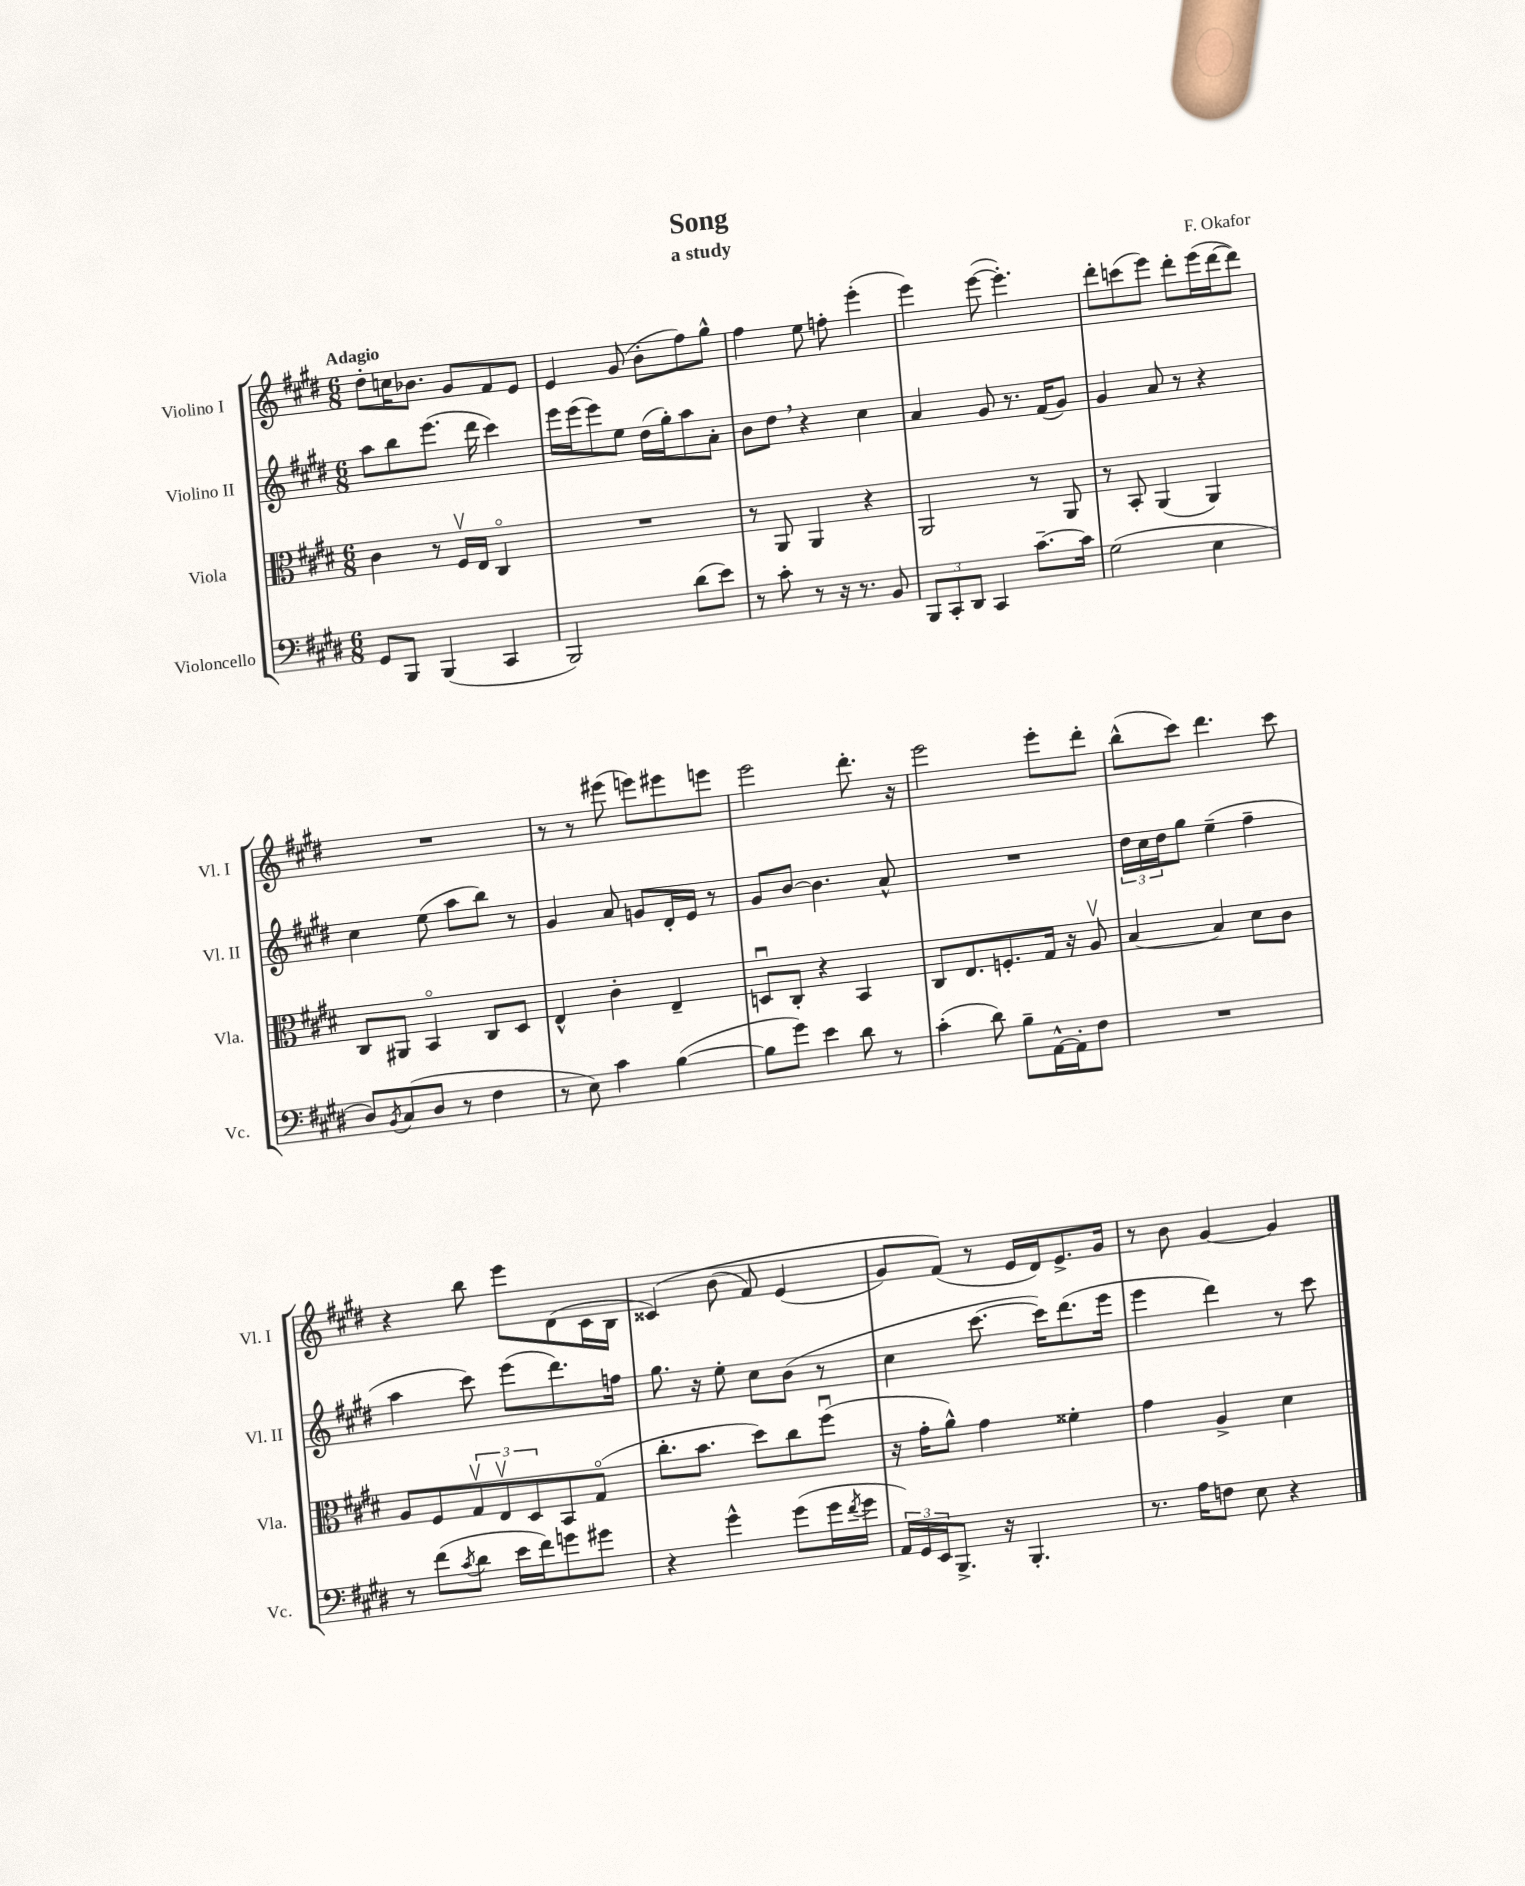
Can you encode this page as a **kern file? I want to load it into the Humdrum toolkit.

**kern	**kern	**kern	**kern
*part4	*part3	*part2	*part1
*staff4	*staff3	*staff2	*staff1
*I"Violoncello	*I"Viola	*I"Violino II	*I"Violino I
*I'Vc.	*I'Vla.	*I'Vl. II	*I'Vl. I
*clefF4	*clefC3	*clefG2	*clefG2
*k[f#c#g#d#]	*k[f#c#g#d#]	*k[f#c#g#d#]	*k[f#c#g#d#]
*M6/8	*M6/8	*M6/8	*M6/8
=1	=1	=1	=1
!	!	!	!LO:TX:a:B:t=Adagio
8GG#/L	4c#\	8aa\L	8dd#'\L
8BBB/J	.	8bb\	16ccn\K
.	.	.	8.b-X\J
(4BBB/	8r	(8.eee\J	.
.	16F#v/LL	.	8g#/L
.	16E/JJ	16ddd#\	.
4CC#/	4C#/	4ccc#\)	8f#/
.	.	.	8e/J
=2	=2	=2	=2
2BBB/)	2.r	16eee\LL	4e/
.	.	(16eee\J	.
.	.	8eee\)	.
.	.	8ee\J	(8g#/
.	.	(16dd#\LL	8b'\L
.	.	16gg#'\J)	.
(8d#\L	.	8aa\	8ff#\)
8e\J)	.	8a'\J	8gg#^^\J
=3	=3	=3	=3
8r	8r	8b\L	4ff#\
8c#'\	8AA/	8dd#,\J	.
8r	4AA/	4r	8ee\
16r	.	.	8ffn'\
8.r	.	.	.
.	4r	4cc#\	(4eee'\
8BB/	.	.	.
=4	=4	=4	=4
12BBB/L	2AA/	4a/	4eee\)
12CC#'/	.	.	.
12DD#/J	.	.	.
4CC#/	.	8g#/	([8eee\
.	.	8.r	4.eee'\])
[8.c#~\L	8r	.	.
.	.	(16f#/KL	.
.	8AA/	8g#/J)	.
16c#\Jk]	.	.	.
=5	=5	=5	=5
(2G#\	8r	4g#/	8ddd#'\L
.	8BB'/	.	(8cccn\
.	(4AA/	8a/	8eee\J)
.	.	8r	8ddd#'\L
4E\	4AA/)	4r	(16eee\L
.	.	.	[16ddd#\J
.	.	.	8ddd#\J])
!!LO:LB:g=z
=6	=6	=6	=6
8D#/L)	8C#/L	4cc#\	2.r
8qBB/	.	.	.
(8C#/	8AA#X/J	.	.
8D#/J	4BB/	(8ee\	.
8r	.	8aa\L	.
4F#\	8C#/L	8bb\J)	.
.	8D#/J	8r	.
=7	=7	=7	=7
8r	4E^^/	4g#/	8r
8E\)	.	.	8r
4c#\	4c#'\	8a/	(8eee#X\
.	.	8gn/L	8eeen\L)
([4B\	4E~/	16d#'/L	8eee#X\
.	.	16e/JJ	.
.	.	8r	8eeen\J
=8	=8	=8	=8
8B\L]	8Dnu/L	8g#/L	2eee\
8g#\J)	8C#'/J	[8b/J	.
4e\	4r	4.b\]	.
8d#\	4BB/	.	8.ddd#'\
8r	.	8a^^/	.
.	.	.	16r
=9	=9	=9	=9
(4c#'\	8C#/L	2.r	2eee\
.	8.E/	.	.
8d#\)	.	.	.
.	8.Fn'/	.	.
8B~\L	.	.	.
[16AA^^\L	16G#/Jk	.	8eee'\L
16AA'\J]	16r	.	.
8F#\J	8Av/	.	8ddd#'\J
=10	=10	=10	=10
2.r	[4B/	24dd#\LL	(8bb^^\L
.	.	24cc#\	.
.	.	24dd#\J	.
.	.	8gg#\J	8ccc#\J)
.	4B/]	(4ee~\	4.ddd#\
.	8d#\L	4ff#~\	.
.	8c#\J	.	8ccc#\
!!LO:LB:g=z
=11	=11	=11	=11
8r	8A/L	4aa\	4r
(8f#\L	8F#/	.	.
8qc#/	.	.	.
8d#\J	12G#v/	8ccc#\)	8bb\
.	12Ev/	.	.
16e\LL	.	(8eee\L	8eee\L
.	12D#/	.	.
16f#\J)	.	.	.
8gn\	8BB/	8.ddd#\)	(8d#\
8g#X\J	(8G#/J	.	16c#\L
.	.	16ffn\Jk	16B\JJ
=12	=12	=12	=12
4r	8.cc#'\L	8.gg#\	(4c##X/)
.	8.b\J	16r	.
4g#^^\	.	8ee'\	(8b\
.	8dd#\L)	8cc#\L	8f#/)
(8g#\L	8cc#\	(8b\J	(4e/
16g#\L	(8ff#u\J	8r	.
8qf#/	.	.	.
16g#\JJ	.	.	.
=13	=13	=13	=13
24AA/LL)	16r	4cc#\	8g#/L)
24GG#/	.	.	.
.	16g#'\KL	.	.
24EE/J	.	.	.
8.BBB^/J	8a^^\J)	.	(8f#/J)
.	4g#\	[8.ccc#\	8r
16r	.	.	.
4.BBB'/	.	.	16e/LL
.	.	16ccc#\KL])	16d#/J)
.	4f##X'\	(8.ddd#\	8.e^/
.	.	16eee\Jk	16g#/Jk
=14	=14	=14	=14
8.r	4g#\	4eee\	8r
.	.	.	8b\
16A\KL	.	.	.
8Fn\J	4A^/	4ddd#\)	[4g#/
8E\	.	.	.
4r	4d#\	8r	4g#/]
.	.	8ccc#\	.
==	==	==	==
*-	*-	*-	*-
